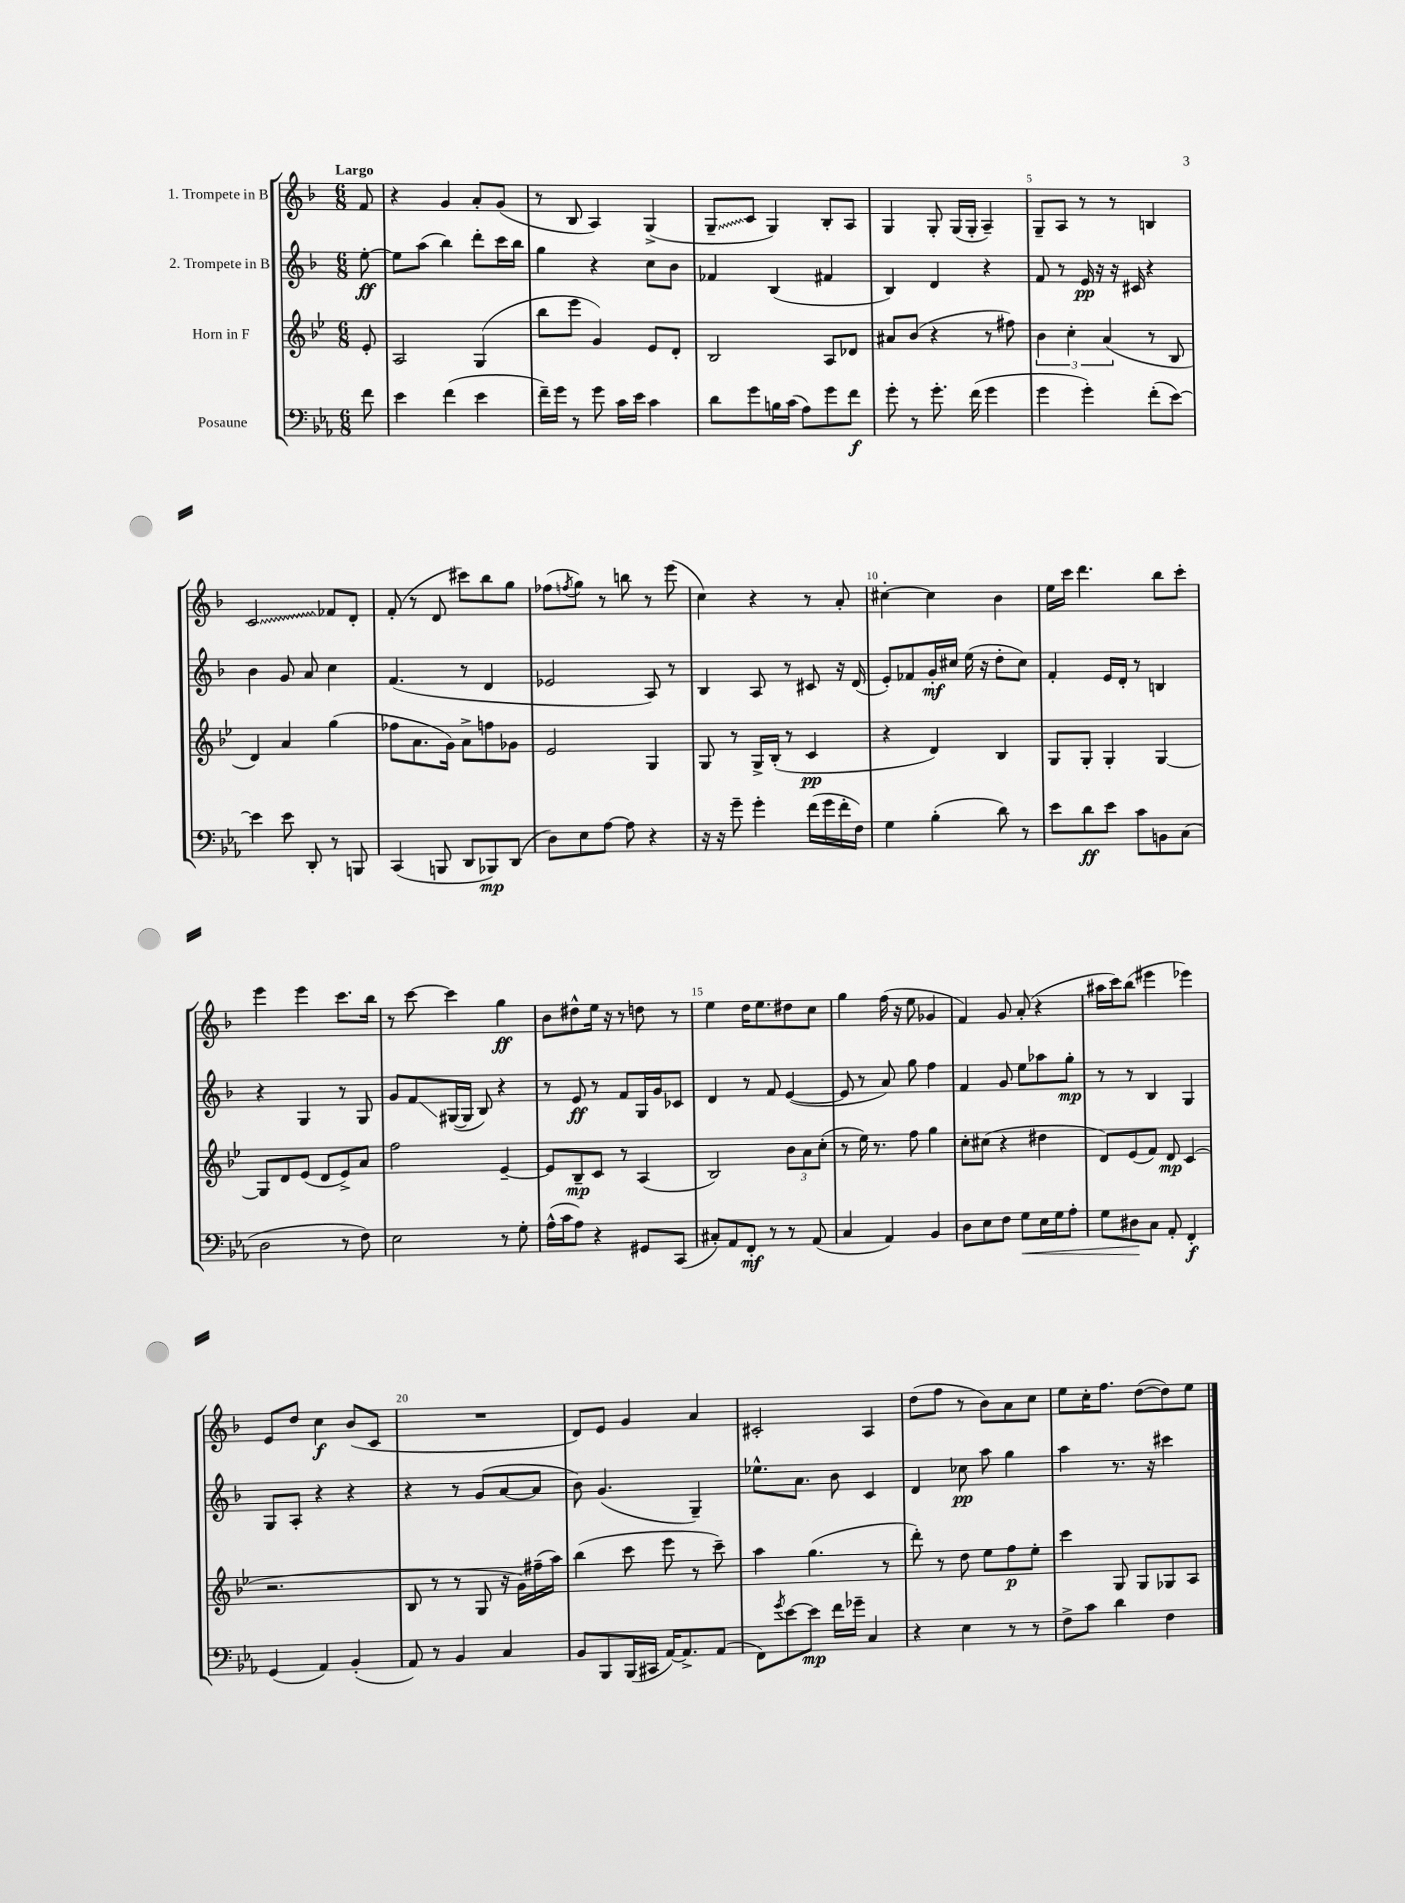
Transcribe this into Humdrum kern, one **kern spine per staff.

**kern	**kern	**kern	**kern
*staff4	*staff3	*staff2	*staff1
*clefF4	*clefG2	*clefG2	*clefG2
*k[b-e-a-]	*k[b-e-]	*k[b-]	*k[b-]
*M6/8	*M6/8	*M6/8	*M6/8
8f	8e-'	[8ee'	8f
=	=	=	=
4e-	2A	8ee]	4r
.	.	(8aa	.
(4f	.	4bb-)	4g
4e-	(4G	8ddd'	8a'
.	.	16ccc	(8g
.	.	16bb-	.
=	=	=	=
16f~)	8bb-	4gg	8r
16g	.	.	.
8r	8eee-	.	8B-
8g	4g)	4r	4A)
16c	.	.	.
16e-	.	.	.
4c	8e-	8cc	(4G^
.	8d'	8b-	.
=	=	=	=
8d	2B-	4f-	8G~
8g	.	.	8c
16B	.	(4B-	4G)
(16c	.	.	.
8A-)	.	.	.
8g	8A	4f#	8B-'
8f	8d-	.	8A
=	=	=	=
8g'	8a#	4B-)	4G
8r	(8b-	.	.
8.g'	4r	4d	8G'
.	.	.	(16G
(16f	.	.	16G'
4g	8r	4r	4A~)
.	8ff#)	.	.
=	=	=	=
4g	6b-	8f	8G~
.	.	8r	8A
.	6cc'	.	.
4g')	.	16e	8r
.	.	16r	.
.	(6a	.	.
.	.	16r	8r
.	.	16c#	.
(8f'	8r	4r	4B
[8e-)	8B-	.	.
=	=	=	=
4e-]	4d)	4b-	2c
8e-	4a	8g	.
8DD'	.	8a	.
8r	(4gg	4cc	8f-
8BBB	.	.	8d'
=	=	=	=
(4CC	8ff-	(4.f	(8f'
.	8.a	.	8r
8BBB	.	.	8d
.	16g)	.	.
8DD	8a^	8r	8ccc#)
8BBB-)	8ff	4d	8bb-
(8DD	8g-	.	8gg
=	=	=	=
8D)	2e-	2e-	(8ff-
.	.	.	8qff
8E-	.	.	8gg)
[8A-	.	.	8r
8A-]	.	.	8bb
4r	4G	8A)	8r
.	.	8r	(8eee
=	=	=	=
16r	8G	4B-	4cc)
16r	.	.	.
8g~	8r	.	.
4g'	16G^	8A	4r
.	(16B-'	.	.
.	8r	8r	.
(16f	4c	8c#	8r
16g	.	.	.
16f'	.	16r	8a'
16F)	.	(16d	.
=	=	=	=
4G	4r	8e')	[4cc#'
.	.	8f-	.
(4B-'	4d)	16g'	4cc#]
.	.	16cc#	.
.	.	(16ee	.
.	.	16r	.
8d)	4B-	8dd'	4b-
8r	.	8cc#)	.
=	=	=	=
8e-	8G	4f'	16ee
.	.	.	16ccc
8d	8G'	.	4.ddd
8e-	4G'	16e	.
.	.	16d'	.
8c	.	8r	.
8BB	[4G	4B	8bb-
(8C	.	.	8ccc'
=	=	=	=
2D	8G]	4r	4eee
.	8d	.	.
.	(8e-	4G	4eee
.	8d	.	.
8r	8e-^)	8r	8.ccc
8F)	8a	8G	.
.	.	.	16bb-
=	=	=	=
2E-	2ff	8g	8r
.	.	8f	[8ccc
.	.	([16G#	4ccc]
.	.	16G#]	.
.	.	8B-)	.
8r	[4e-~	4r	4gg
8G'	.	.	.
=	=	=	=
(16A-^^	8e-]	8r	8b-
16c	.	.	.
8A-)	8B-~	8e	8dd#^^
4r	8c	8r	16ee
.	.	.	16r
.	8r	8f	8r
8GG#	(4A	16G	8dd
.	.	16g	.
(8CC	.	8c-	8r
=	=	=	=
8C#')	2B-)	4d	4ee
8AA-	.	.	.
8FF'	.	8r	16dd
.	.	.	8.ee
8r	.	8f	.
8r	12b-	([4e	8dd#
.	12a	.	.
(8AA-	.	.	8cc
.	(12cc'	.	.
=	=	=	=
4C	8r	8e]	4gg
.	16ee-)	8r	.
.	8.r	.	.
4AA-)	.	8a)	(16ff
.	.	.	16r
.	8ff	8gg	8ee
4BB-	4gg	4ff	4g-
=	=	=	=
8D	8cc'	4f	4f)
8E-	(8cc#	.	.
8F	4r	8g	8g
8G	.	8ee	(8a'
16E-	4dd#	8aa-	4r
16G	.	.	.
8A-'	.	8gg'	.
=	=	=	=
8G	8d)	8r	16aa#
.	.	.	16ccc)
8D#	(8e-	8r	(8bb-
8C	8f)	4B-	4eee#
8AA-'	8d	.	.
4FF'	(4c	4G	4eee-)
=	=	=	=
(4GG	2.r	8G	8e
.	.	8A'	8dd
4AA-)	.	4r	4cc
(4BB-'	.	4r	(8b-
.	.	.	8c
=	=	=	=
8AA-)	8B-	4r	2.r
8r	8r	.	.
4BB-	8r	8r	.
.	8G	(8g	.
4C	16r	[8a	.
.	16g)	.	.
.	(16ff#~	8a]	.
.	16aa)	.	.
=	=	=	=
8BB-	(4bb-	8b-)	8d)
8BBB-	.	(4.g	8e
(16BBB-	8ccc	.	4g
16CC#	.	.	.
[16AA-)	8eee-	.	.
8.AA-^]	.	.	.
.	8r	4G~)	4a
(8AA-	8ccc~)	.	.
=	=	=	=
8FF)	4aa	8.ee-^^	2c#'
8qg	.	.	.
[8e-	.	.	.
.	.	8.a	.
8e-]	(4.gg	.	.
16f	.	8b-	.
16g-~	.	.	.
4C	.	4c	4A
.	8r	.	.
=	=	=	=
4r	8ddd')	4d	(8dd
.	8r	.	8ff
4E-	8dd	8cc-	8r
.	8ee-	8aa	8b-)
8r	8ff	4gg	8a
8r	8ee-'	.	8cc
=	=	=	=
8F^	4ccc	4aa	8ee
8c	.	.	16cc'
.	.	.	8.ff
4d	8G	8.r	.
.	8G	.	([8dd
.	.	16r	.
4F	8G-	4ccc#	8dd])
.	8A	.	8ee
==	==	==	==
*-	*-	*-	*-
